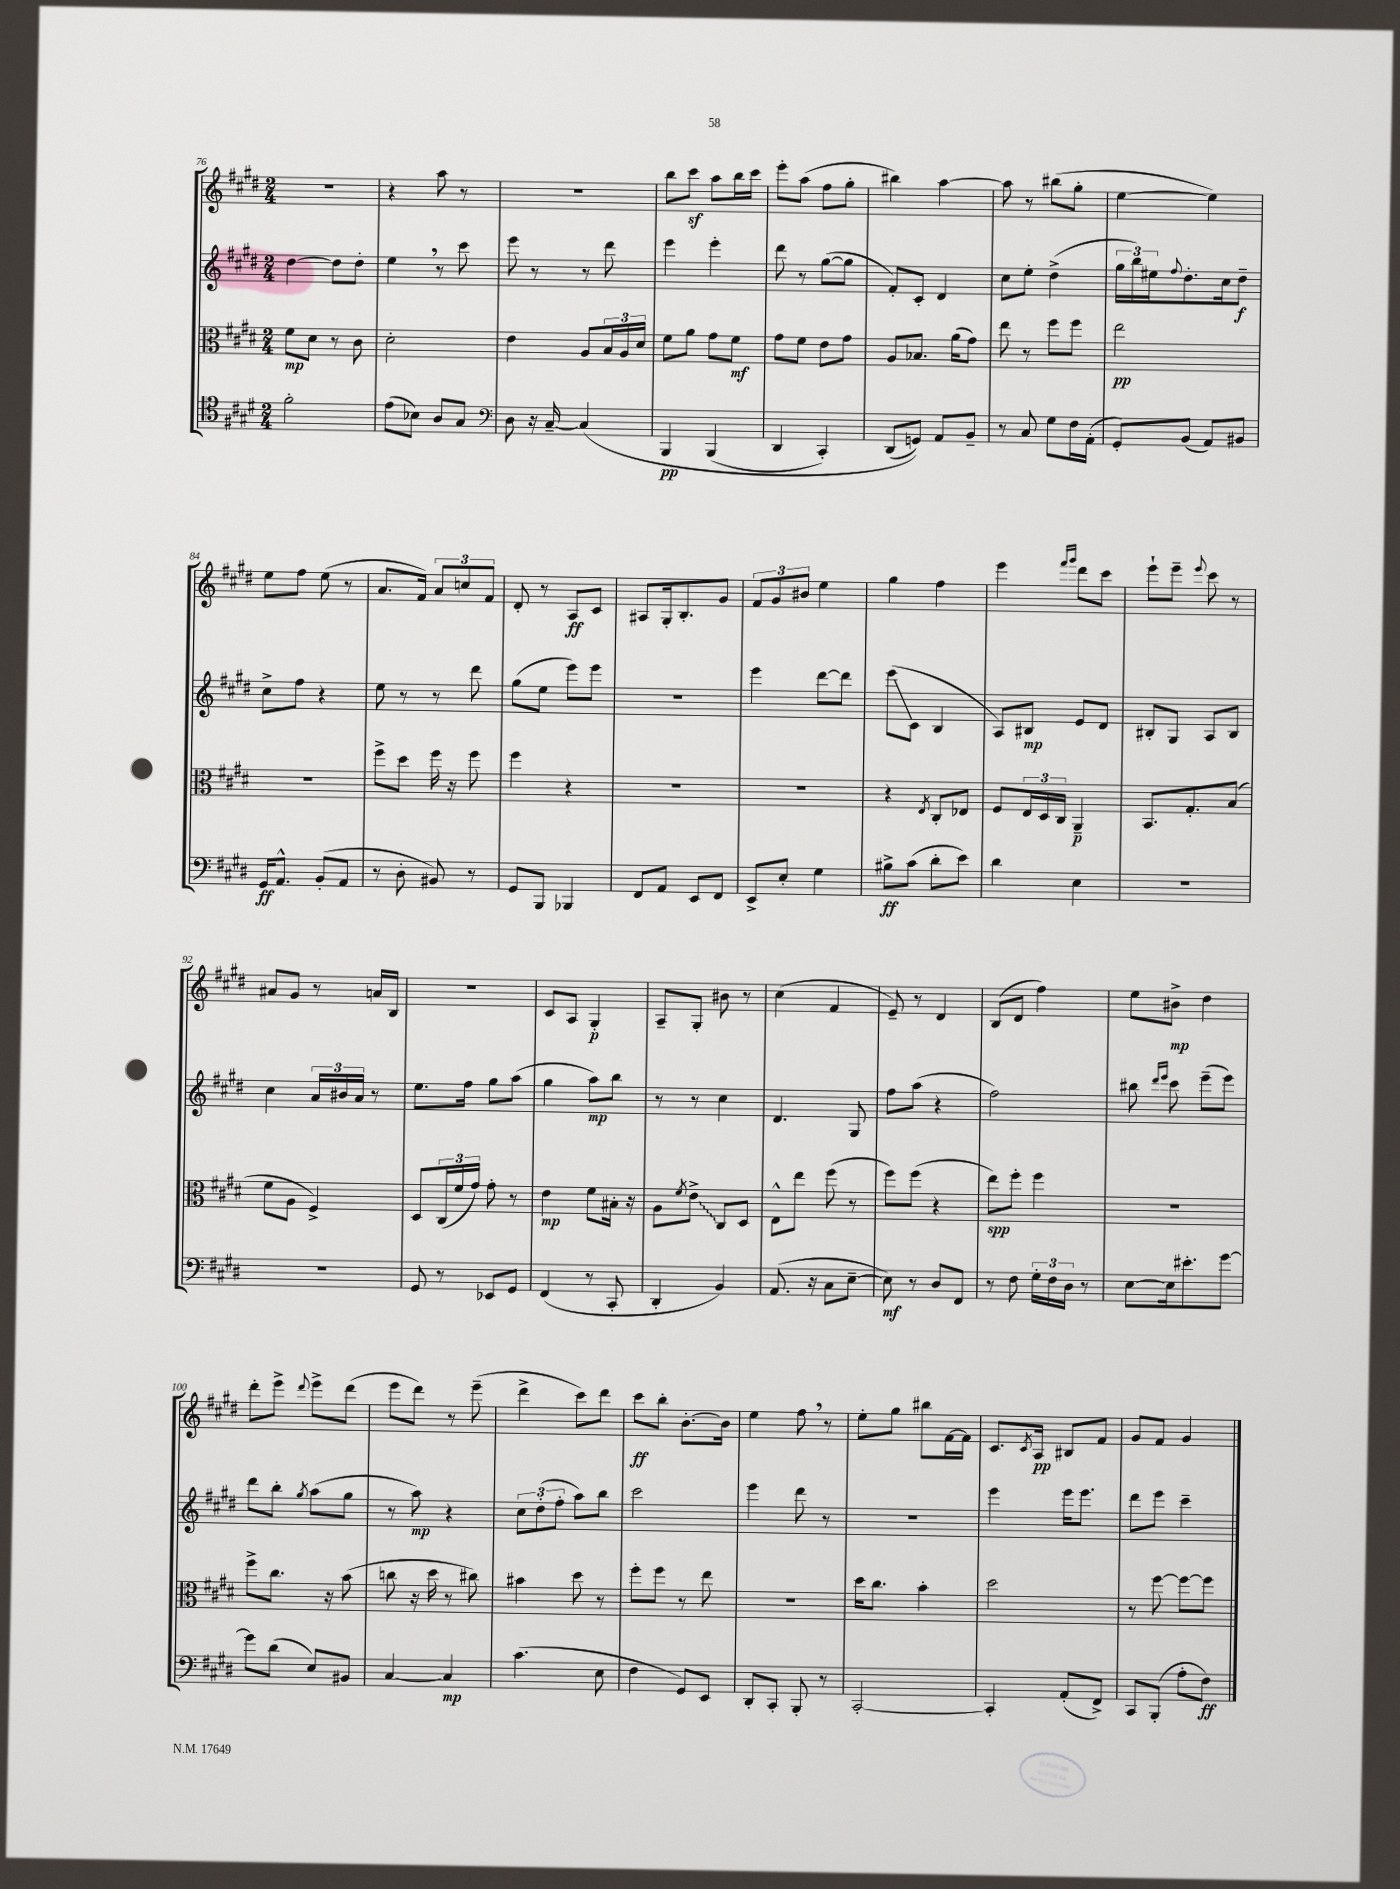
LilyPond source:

<<
\new StaffGroup <<
\new Staff = "s0" {
    \clef treble \key e \major \numericTimeSignature \time 2/4
    r2 |
    r4 a''8 r8 |
    R2 |
    b''8 cis'''8\sf a''8 b''16 cis'''16 |
    e'''8-. a''8( fis''8 gis''8-. |
    bis''4) a''4~ |
    a''8 r8 bis''8( gis''8-. |
    e''4~ e''4) |
    e''8 fis''8 e''8( r8 |
    a'8. fis'16) \tuplet 3/2 { a'8 c''8 fis'8 } |
    dis'8-. r8 a8\ff cis'8 |
    ais8 gis16-. b8.-. gis'8 |
    \tuplet 3/2 { fis'8 gis'8 bis'8 } e''4 |
    gis''4 fis''4 |
    e'''4 \grace { fis'''16 gis'''16 } dis'''8 cis'''8 |
    e'''8-! e'''8-- \appoggiatura { e'''8 } cis'''8 r8 |
    ais'8 gis'8 r8 a'16 b16 |
    r2 |
    cis'8 a8 gis4-.\p |
    a8-- gis8-. bis'8 r8 |
    cis''4( fis'4 |
    e'8--) r8 dis'4 |
    b8( dis'8 fis''4) |
    e''8 bis'8->\mp dis''4 |
    dis'''8-. e'''8-> \appoggiatura { dis'''8 } e'''8-> dis'''8( |
    e'''8 dis'''8) r8 e'''8--( |
    dis'''4-> cis'''8) dis'''8 |
    cis'''8\ff b''8-. b'8.~-. b'16 |
    e''4 fis''8 \breathe r8 |
    e''8-. gis''8 bis''8 fis'16~ fis'16 |
    cis'8. \acciaccatura { cis'8 } a16\pp bis8 fis'8 |
    gis'8 fis'8 gis'4 \bar "|." |
}
\new Staff = "s1" {
    \clef treble \key e \major \numericTimeSignature \time 2/4
    dis''4~ dis''8 dis''8-. |
    e''4 \breathe r8 cis'''8 |
    e'''8 r8 r8 dis'''8 |
    e'''4 e'''4-. |
    dis'''8 r8 gis''8~( gis''8 |
    fis'8-.) cis'8-. dis'4 |
    cis''8 e''8-. dis''4->( |
    \tuplet 3/2 { gis''16 b''16) eis''16 } \appoggiatura { fis''8 } dis''8.-. cis''16 dis''8--\f |
    cis''8-> fis''8 r4 |
    e''8 r8 r8 dis'''8 |
    gis''8( e''8 e'''8) e'''8 |
    R2 |
    e'''4 dis'''8~ dis'''8 |
    e'''8\glissando( cis'8 b4 |
    a8) bis8\mp e'8 dis'8 |
    bis8-. gis8 a8 bis8 |
    cis''4 \tuplet 3/2 { a'16 bis'16 a'16 } r8 |
    e''8. fis''16 gis''8 a''8( |
    gis''4 a''8\mp) b''8 |
    r8 r8 cis''4 |
    dis'4. gis8 |
    fis''8 a''8( r4 |
    fis''2) |
    bis''8 \grace { dis'''16 e'''16 } cis'''8 e'''8--( e'''8) |
    dis'''8 b''8-. \acciaccatura { gis''8 } a''8( gis''8 |
    r8 a''8\mp) r4 |
    \tuplet 3/2 { cis''8 dis''8-.( fis''8-. } a''8) b''8 |
    cis'''2 |
    e'''4 dis'''8 r8 |
    R2 |
    e'''4 e'''16 e'''8. |
    dis'''8 e'''8 cis'''4-- \bar "|." |
}
\new Staff = "s2" {
    \clef alto \key e \major \numericTimeSignature \time 2/4
    fis'8\mp dis'8 r8 cis'8 |
    dis'2-. |
    e'4 a8 \tuplet 3/2 { b16 a16 dis'16 } |
    fis'8 a'8 gis'8 fis'8\mf |
    gis'8 fis'8 e'8 gis'8 |
    a8 bes8. a'16( gis'8) |
    e''8 r8 fis''8 fis''8 |
    e''2\pp |
    R2 |
    fis''8-> dis''8 fis''16 r16 fis''8 |
    fis''4 r4 |
    R2 |
    R2 |
    r4 \acciaccatura { e8 } cis8-. ees8 |
    fis8 \tuplet 3/2 { e16 dis16 cis16 } a,4--\p |
    b,8. gis8.-. b8( |
    fis'8 a8 fis4->) |
    dis8 \tuplet 3/2 { cis16( fis'16 gis'16) } gis'8-. r8 |
    e'4\mp fis'8 bis16-. r16 |
    a8 \acciaccatura { fis'8 } \once \override Glissando.style = #'zigzag e'8->\glissando cis8 dis8 |
    e8-^ e''8 fis''8( r8 |
    fis''8) fis''8( r4 |
    e''8\spp) fis''8-. fis''4 |
    R2 |
    fis''8-> cis''8. r16 b'8( |
    c''8 r16 dis''16 r8 cis''8) |
    bis'4 dis''8 r8 |
    fis''8-. fis''8 r8 e''8 |
    R2 |
    dis''16 cis''8. b'4-. |
    dis''2 |
    r8 fis''8~ fis''8~ fis''8 \bar "|." |
}
\new Staff = "s3" {
    \clef tenor \key e \major \numericTimeSignature \time 2/4
    fis'2-. |
    e'8( bes8) a8 gis8 |
    \clef bass dis8 r16 cis16~-- cis4\( |
    b,,4\pp b,,4( |
    dis,4 cis,4-.) |
    dis,8( g,8)\) a,8 b,8-- |
    r8 cis8 gis8 fis16 a,16-.( |
    gis,8-.) b,8( a,8) bis,8 |
    gis,16\ff a,8.-^ b,8-.( a,8 |
    r8 dis8-. bis,8) r8 |
    gis,8 b,,8 bes,,4 |
    fis,8 a,8 e,8 fis,8 |
    e,8-> e8-. gis4 |
    bis8->\ff cis'8( dis'8-. e'8) |
    dis'4 e4 |
    R2 |
    R2 |
    gis,8 r8 ees,8 gis,8 |
    fis,4( r8 cis,8-. |
    dis,4-. b,4) |
    a,8.( r16 cis8 e8~-- |
    e8\mf) r8 dis8 fis,8 |
    r8 fis8 \tuplet 3/2 { gis16-. fis16 dis16 } r8 |
    e8~ e16 eis'8.-. gis'8~ |
    gis'8 dis'8( e8) bis,8 |
    cis4~ cis4\mp |
    cis'4.( e8 |
    fis4 gis,8) e,8 |
    dis,8-. cis,8-. b,,8-. r8 |
    cis,2~-. |
    cis,4-. a,8-.( fis,8->) |
    cis,8 b,,8-.( a8-. fis8\ff) \bar "|." |
}
>>
>>
\layout { \context { \Score currentBarNumber = #76 } }
